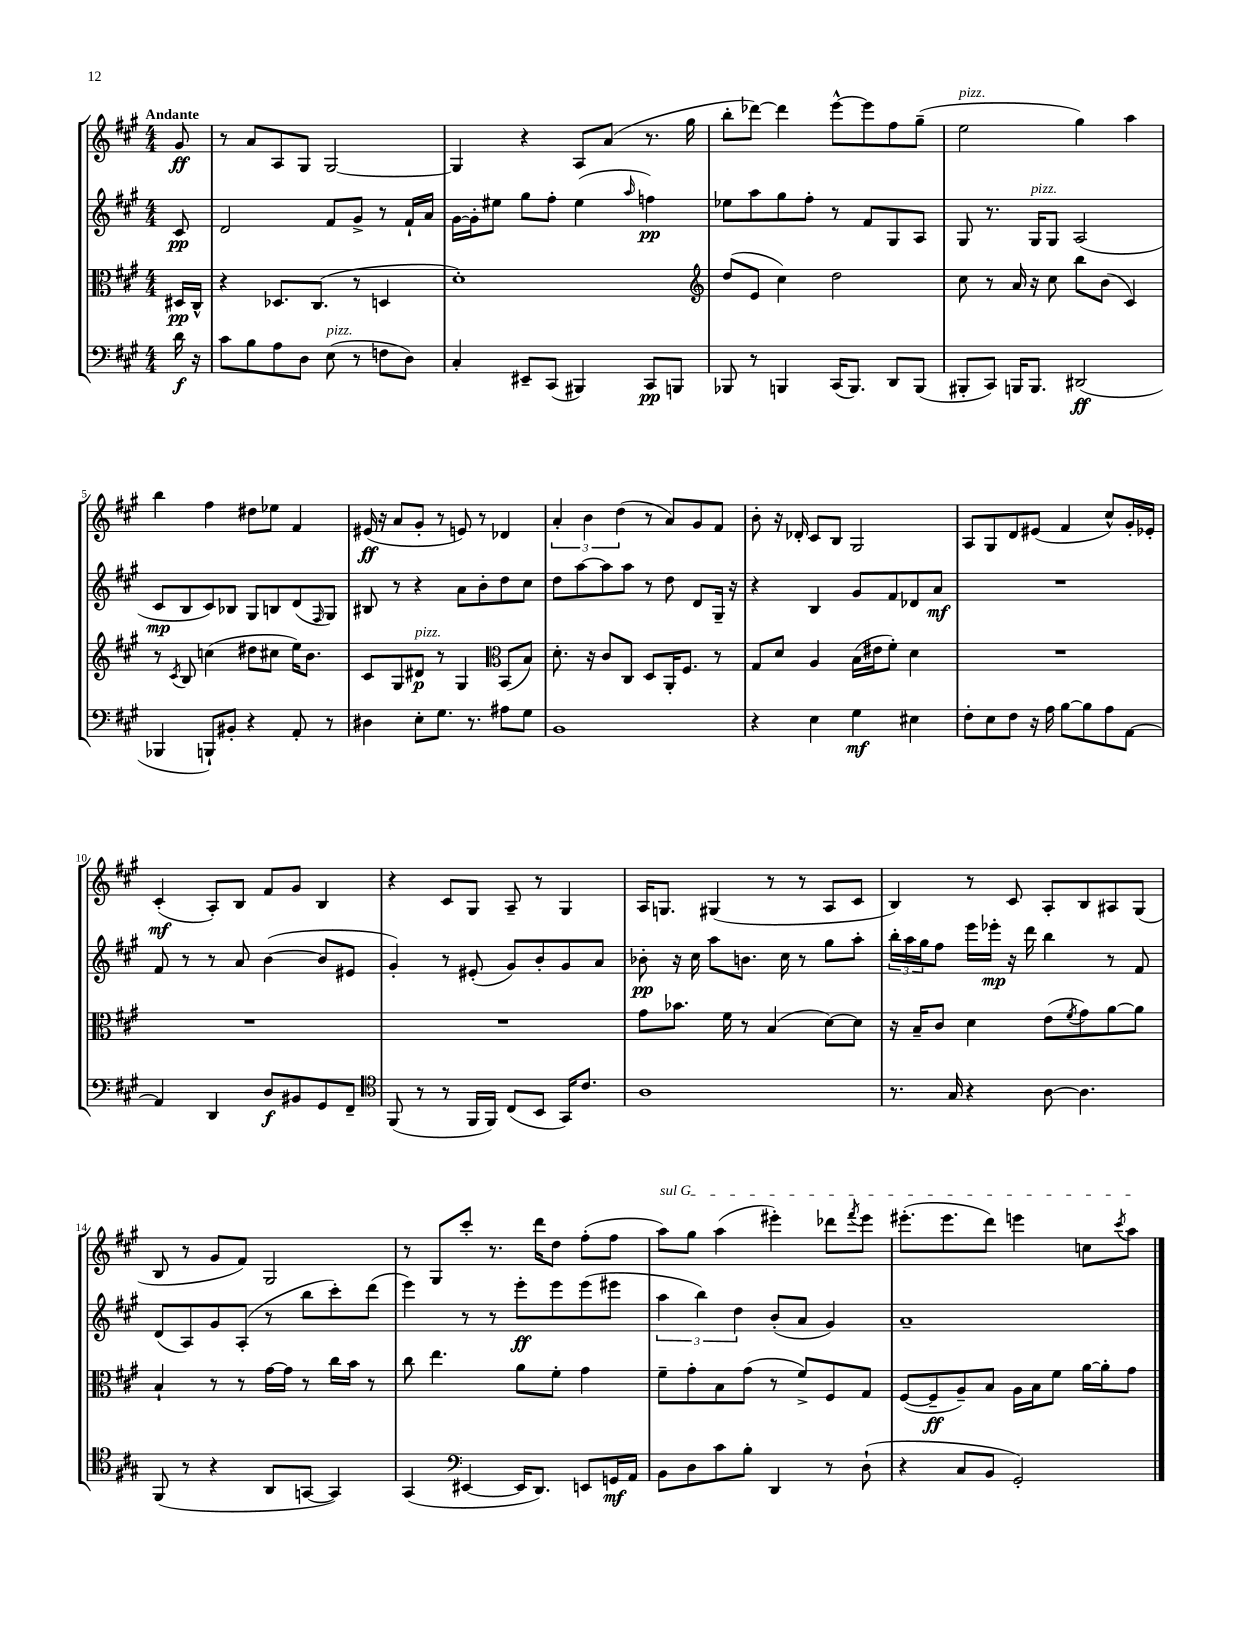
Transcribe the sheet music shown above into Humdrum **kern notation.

**kern	**dynam	**kern	**dynam	**kern	**dynam	**kern	**dynam
*part4	*part4	*part3	*part3	*part2	*part2	*part1	*part1
*staff4	*staff4	*staff3	*staff3	*staff2	*staff2	*staff1	*staff1
*clefF4	*	*clefC3	*	*clefG2	*	*clefG2	*
*k[f#c#g#]	*	*k[f#c#g#]	*	*k[f#c#g#]	*	*k[f#c#g#]	*
*M4/4	*	*M4/4	*	*M4/4	*	*M4/4	*
=	=	=	=	=	=	=	=
!	!	!	!	!	!	!LO:TX:a:B:t=Andante	!
16d\	f	16D#X/LL	pp	8c#/	pp	8g#/	ff
16r	.	16C#^^/JJ	.	.	.	.	.
=1	=1	=1	=1	=1	=1	=1	=1
8c#\L	.	4r	.	2d/	.	8r	.
8B\	.	.	.	.	.	8a/L	.
8A\	.	8.D-X/L	.	.	.	8A/	.
8D\J	.	.	.	.	.	8G#/J	.
.	.	(8.C#/J	.	.	.	.	.
!LO:TX:a:i:t=pizz.	!	!	!	!	!	!	!
(8E\	.	.	.	8f#/L	.	[2G#/	.
8r	.	8r	.	8g#^/J	.	.	.
8Fn\L	.	4Dn/	.	8r	.	.	.
8D\J)	.	.	.	16f#`/LL	.	.	.
.	.	.	.	16a/JJ	.	.	.
=2	=2	=2	=2	=2	=2	=2	=2
4C#'/	.	1d')	.	[16g#\LL	.	4G#/]	.
.	.	.	.	16g#'\J]	.	.	.
.	.	.	.	8ee#X\J	.	.	.
8EE#X~/L	.	.	.	8gg#\L	.	4r	.
(8CC#/J	.	.	.	8ff#'\J	.	.	.
4BBB#X/)	.	.	.	(4ee#\	.	8A/L	.
.	.	.	.	.	.	(8a/J	.
.	.	.	.	16qqaa/	.	.	.
8CC#/L	pp	.	.	4ffn\)	pp	8.r	.
8BBBn/J	.	.	.	.	.	.	.
.	.	.	.	.	.	16gg#\	.
=3	=3	=3	=3	=3	=3	=3	=3
*	*	*clefG2	*	*	*	*	*
8BBB-X/	.	(8dd/L	.	8ee-X\L	.	8bb'\L	.
8r	.	8e/J	.	8aa\	.	[8ddd-X\J)	.
4BBBn/	.	4cc#\)	.	8gg#\	.	4ddd-\]	.
.	.	.	.	8ff#'\J	.	.	.
(16CC#/KL	.	2dd\	.	8r	.	[8eee^^\L	.
8.BBB/J)	.	.	.	.	.	.	.
.	.	.	.	8f#/L	.	8eee\]	.
8DD/L	.	.	.	8G#/	.	8ff#\	.
(8BBB/J	.	.	.	8A/J	.	(8gg#~\J	.
=4	=4	=4	=4	=4	=4	=4	=4
!	!	!	!	!	!	!LO:TX:a:i:t=pizz.	!
8BBB#X'/L	.	8cc#\	.	8G#/	.	2ee\	.
8CC#/J)	.	8r	.	8.r	.	.	.
16BBBn/KL	.	16a/	.	.	.	.	.
!	!	!	!	!LO:TX:a:i:t=pizz.	!	!	!
8.BBB/J	.	16r	.	16G#/KL	.	.	.
.	.	8cc#\	.	8G#/J	.	.	.
(2DD#X/	ff	8bb\L	.	(2A/	.	4gg#\)	.
.	.	(8b\J	.	.	.	.	.
.	.	4c#/)	.	.	.	4aa\	.
!!LO:LB:g=z
=5	=5	=5	=5	=5	=5	=5	=5
4BBB-X/	.	8r	.	8c#/L	mp	4bb\	.
.	.	8qc#/	.	.	.	.	.
.	.	8B/	.	8B/	.	.	.
8BBBn`/L)	.	(4ccn\	.	8c#/)	.	4ff#\	.
8BB#X'/J	.	.	.	8B-X/J	.	.	.
4r	.	8dd#X\L	.	8G#/L	.	8dd#X\L	.
.	.	8cc#X\J	.	8Bn/	.	8ee-X\J	.
8AA'/	.	16ee\KL)	.	(8d/	.	4f#/	.
.	.	8.b\J	.	.	.	.	.
.	.	.	.	16qqF#/	.	.	.
8r	.	.	.	8G#/J)	.	.	.
=6	=6	=6	=6	=6	=6	=6	=6
4D#X\	.	8c#/L	.	8B#X/	.	(16e#X/	ff
.	.	.	.	.	.	16r	.
.	.	8G#/	.	8r	.	8a/L	.
!	!	!LO:TX:a:i:t=pizz.	!	!	!	!	!
8E'\L	.	8d#X/J	p	4r	.	8g#'/J	.
8.G#\J	.	8r	.	.	.	8r	.
.	.	4G#/	.	8a\L	.	8en/)	.
8.r	.	.	.	.	.	.	.
.	.	.	.	8b'\	.	8r	.
*	*	*clefC3	*	*	*	*	*
8A#X\L	.	(8BB/L	.	8dd\	.	4d-X/	.
8G#\J	.	8B/J)	.	8cc#\J	.	.	.
=7	=7	=7	=7	=7	=7	=7	=7
1BB	.	8.d'\	.	8dd\L	.	6a'/	.
.	.	.	.	[8aa\	.	.	.
.	.	.	.	.	.	6b\	.
.	.	16r	.	.	.	.	.
.	.	8c#/L	.	8aa\]	.	.	.
.	.	.	.	.	.	(6dd\	.
.	.	8C#/J	.	8aa\J	.	.	.
.	.	8D/L	.	8r	.	8r	.
.	.	16AA'/K	.	8dd\	.	8a/L)	.
.	.	8.F#/J	.	.	.	.	.
.	.	.	.	8d/L	.	8g#/	.
.	.	8r	.	16G#~/Jk	.	8f#/J	.
.	.	.	.	16r	.	.	.
=8	=8	=8	=8	=8	=8	=8	=8
4r	.	8G#/L	.	4r	.	8b'\	.
.	.	8d/J	.	.	.	16r	.
.	.	.	.	.	.	16d-X'/	.
4E\	.	4A/	.	4B/	.	8c#/L	.
.	.	.	.	.	.	8B/J	.
4G#\	mf	(16B\LL	.	8g#/L	.	2G#/	.
.	.	16e#X\J	.	.	.	.	.
.	.	8f#'\J)	.	8f#/	.	.	.
4E#X\	.	4d\	.	8d-X/	.	.	.
.	.	.	.	8a/J	mf	.	.
=9	=9	=9	=9	=9	=9	=9	=9
8F#'\L	.	1r	.	1r	.	8A/L	.
8E\	.	.	.	.	.	8G#/	.
8F#\J	.	.	.	.	.	8d/	.
16r	.	.	.	.	.	(8e#X/J	.
16A\	.	.	.	.	.	.	.
[8B\L	.	.	.	.	.	4f#/	.
8B\]	.	.	.	.	.	.	.
8A\	.	.	.	.	.	8cc#^^/L)	.
[8AA\J	.	.	.	.	.	16g#'/L	.
.	.	.	.	.	.	16e-X'/JJ	.
!!LO:LB:g=z
=10	=10	=10	=10	=10	=10	=10	=10
4AA/]	.	1r	.	8f#/	.	(4c#'/	mf
.	.	.	.	8r	.	.	.
4DD/	.	.	.	8r	.	8A'/L)	.
.	.	.	.	8a/	.	8B/J	.
8D/L	f	.	.	([4b\	.	8f#/L	.
8BB#X/	.	.	.	.	.	8g#/J	.
8GG#/	.	.	.	8b/L]	.	4B/	.
8FF#~/J	.	.	.	8e#X/J	.	.	.
=11	=11	=11	=11	=11	=11	=11	=11
*clefC4	*	*	*	*	*	*	*
(8FF#/	.	1r	.	4g#'/)	.	4r	.
8r	.	.	.	.	.	.	.
8r	.	.	.	8r	.	8c#/L	.
16FF#/LL	.	.	.	(8e#X'/	.	8G#/J	.
16FF#/JJ)	.	.	.	.	.	.	.
(8C#/L	.	.	.	8g#/L)	.	8A~/	.
8BB/J	.	.	.	8b'/	.	8r	.
16GG#/KL)	.	.	.	8g#/	.	4G#/	.
8.c#/J	.	.	.	.	.	.	.
.	.	.	.	8a/J	.	.	.
=12	=12	=12	=12	=12	=12	=12	=12
1A	.	8g#\L	.	8b-X'\	pp	16A/KL	.
.	.	.	.	.	.	8.Gn/J	.
.	.	8.b-X\J	.	16r	.	.	.
.	.	.	.	16cc#\	.	.	.
.	.	.	.	8aa\L	.	(4G#X/	.
.	.	16f#\	.	.	.	.	.
.	.	8r	.	8.bn\J	.	.	.
.	.	(4B/	.	.	.	8r	.
.	.	.	.	16cc#\	.	.	.
.	.	.	.	8r	.	8r	.
.	.	[8d\L)	.	8gg#\L	.	8A/L	.
.	.	8d\J]	.	8aa'\J	.	8c#/J	.
=13	=13	=13	=13	=13	=13	=13	=13
8.r	.	16r	.	24bb'\LL	.	4B/)	.
.	.	.	.	24aa\	.	.	.
.	.	16B~/KL	.	.	.	.	.
.	.	.	.	24gg#\J	.	.	.
.	.	8c#/J	.	8ff#\J	.	.	.
16G#/	.	.	.	.	.	.	.
4r	.	4d\	.	16eee\LL	.	8r	.
.	.	.	.	16eee-X'\JJ	mp	.	.
.	.	.	.	16r	.	8c#/	.
.	.	.	.	16ddd\	.	.	.
[8A\	.	(8e\L	.	4bb\	.	8A'/L	.
.	.	8qf#/	.	.	.	.	.
4.A\]	.	8g#\)	.	.	.	8B/	.
.	.	[8a\	.	8r	.	8A#X/	.
.	.	8a\J]	.	8f#/	.	(8G#/J	.
!!LO:LB:g=z
=14	=14	=14	=14	=14	=14	=14	=14
(8FF#/	.	4B`/	.	(8d/L	.	8B/	.
8r	.	.	.	8A/)	.	8r	.
4r	.	8r	.	8g#/	.	8g#/L	.
.	.	8r	.	(8A'/J	.	8f#/J)	.
8AA/L	.	[16g#\LL	.	8r	.	2G#/	.
.	.	16g#\JJ]	.	.	.	.	.
[8GGn/J	.	8r	.	8bb\L	.	.	.
4GG/])	.	16cc#\LL	.	8ccc#'\)	.	.	.
.	.	16b\JJ	.	.	.	.	.
.	.	8r	.	(8ddd\J	.	.	.
=15	=15	=15	=15	=15	=15	=15	=15
(4GG#/	.	8cc#\	.	4eee\)	.	8r	.
.	.	4.ee\	.	.	.	8G#/L	.
*clefF4	*	*	*	*	*	*	*
[4EE#X/	.	.	.	8r	.	8ccc#'/J	.
.	.	.	.	8r	.	8.r	.
16EE#/KL]	.	8a\L	.	8eee'\L	ff	.	.
8.DD/J)	.	.	.	.	.	16ddd\KL	.
.	.	8f#'\J	.	8eee\	.	8dd\J	.
8EEn/L	.	4g#\	.	(8eee\	.	(8ff#'\L	.
16GGn/L	mf	.	.	8eee#X\J	.	8ff#\J	.
16AA/JJ	.	.	.	.	.	.	.
=16	=16	=16	=16	=16	=16	=16	=16
!	!	!	!	!	!	!LO:TX:a:i:t=sul G	!
8BB\L	.	8f#~\L	.	6aa\	.	8aa\L)	.
8D\	.	8g#'\	.	.	.	8gg#\J	.
.	.	.	.	6bb\)	.	.	.
8c#\	.	8B\	.	.	.	(4aa\	.
.	.	.	.	6dd\	.	.	.
8B'\J	.	(8g#\J	.	.	.	.	.
4DD/	.	8r	.	(8b'/L	.	4eee#X'\)	.
.	.	8f#^/L)	.	8a/J	.	.	.
8r	.	8F#/	.	4g#/)	.	8ddd-X\L	.
.	.	.	.	.	.	8qfff#/	.
(8D`\	.	8G#/J	.	.	.	8eee#\J	.
=17	=17	=17	=17	=17	=17	=17	=17
4r	.	([8F#/L	.	1a~	.	(8.eee#X'\L	.
.	.	8F#~/]	ff	.	.	.	.
.	.	.	.	.	.	8.eee#\	.
8C#/L	.	8A~/)	.	.	.	.	.
8BB/J	.	8B/J	.	.	.	8ddd\J)	.
2GG#'/)	.	16A\LL	.	.	.	4eeen\	.
.	.	16B\J	.	.	.	.	.
.	.	8f#\J	.	.	.	.	.
.	.	[16a\LL	.	.	.	8ccn\L	.
.	.	16a'\J]	.	.	.	.	.
.	.	.	.	.	.	8qccc#/	.
.	.	8g#\J	.	.	.	8aa\J	.
==	==	==	==	==	==	==	==
*-	*-	*-	*-	*-	*-	*-	*-
